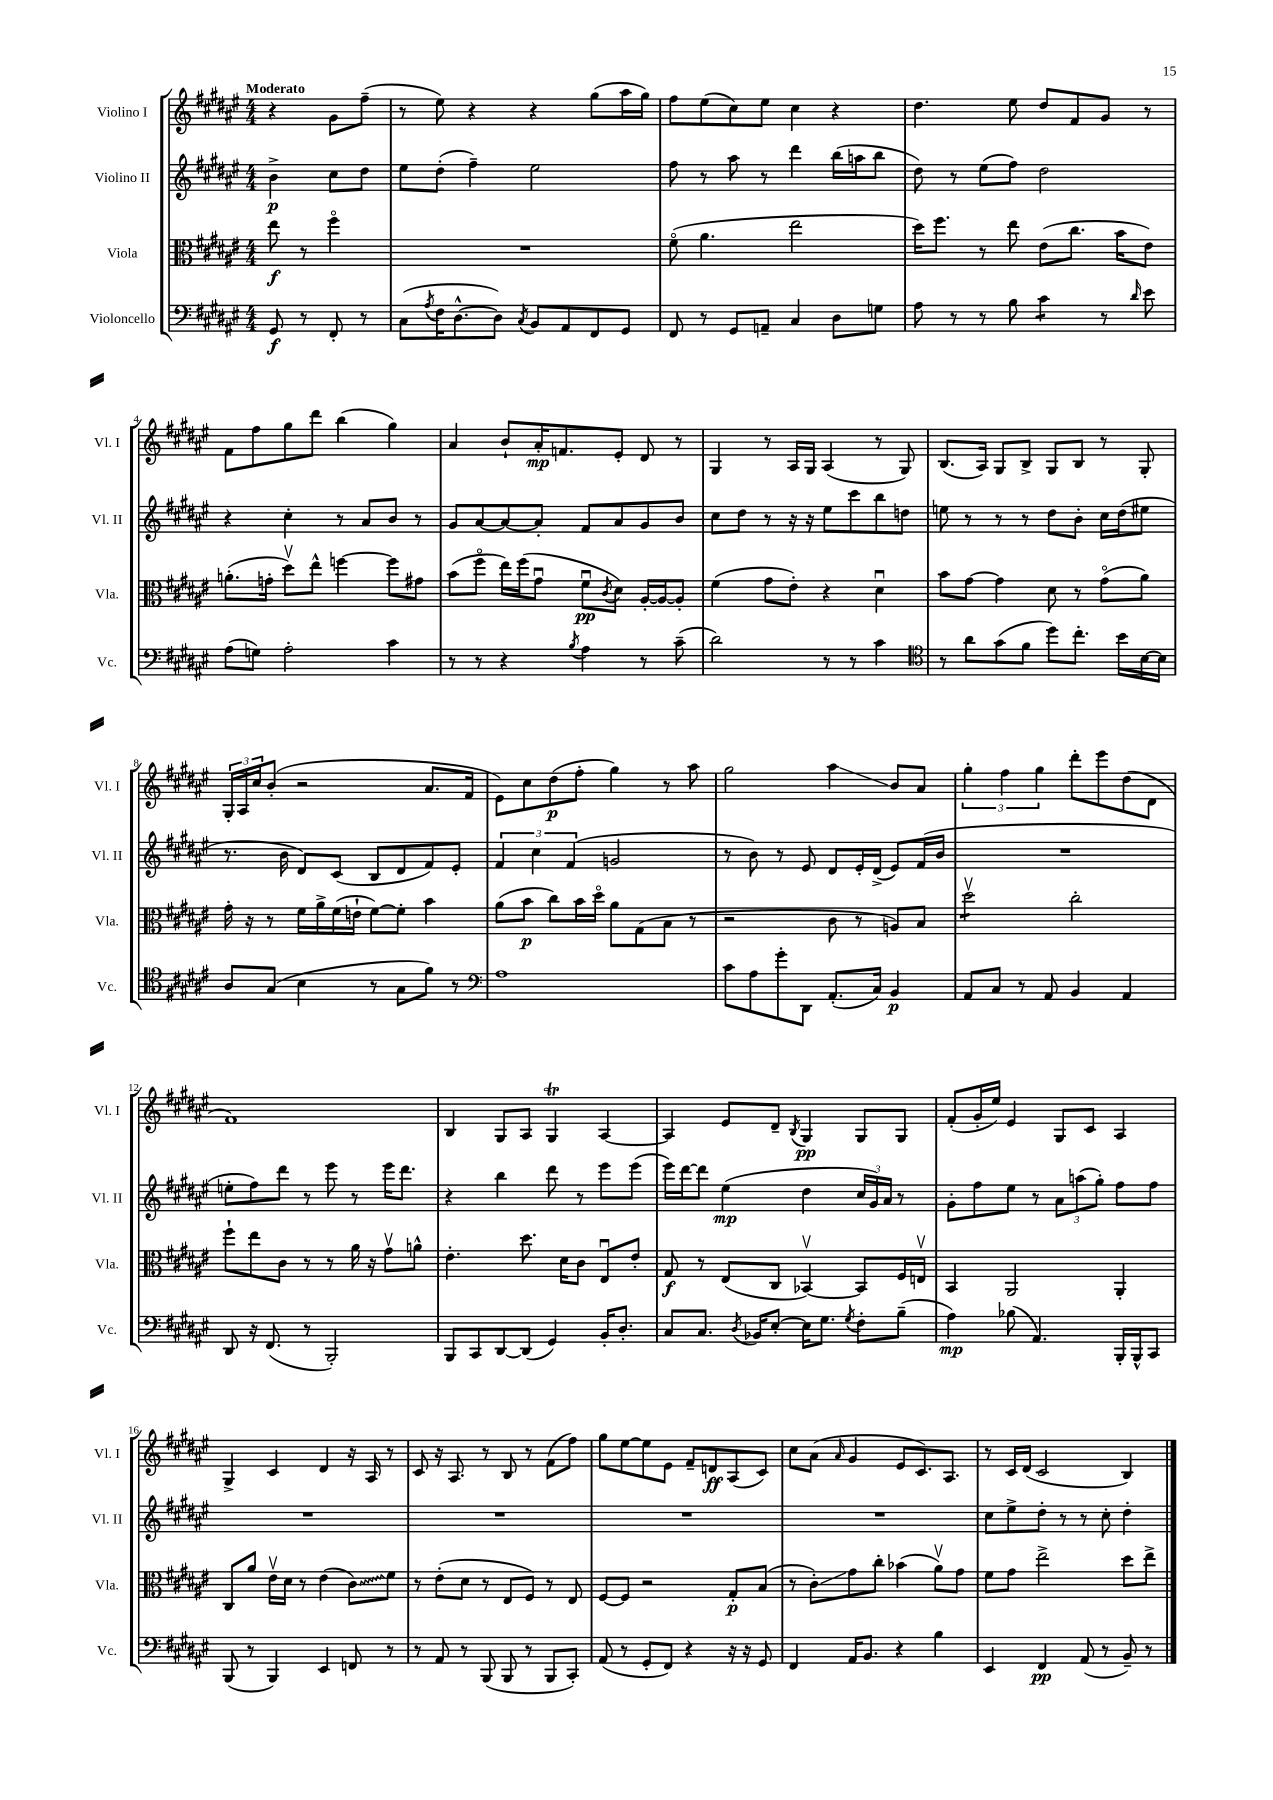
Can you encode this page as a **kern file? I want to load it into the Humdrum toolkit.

**kern	**kern	**kern	**kern
*staff4	*staff3	*staff2	*staff1
*clefF4	*clefC3	*clefG2	*clefG2
*k[f#c#g#d#a#e#]	*k[f#c#g#d#a#e#]	*k[f#c#g#d#a#e#]	*k[f#c#g#d#a#e#]
*M4/4	*M4/4	*M4/4	*M4/4
8GG#	8ee#	4b^	4r
8r	8r	.	.
8FF#'	4ff#o	8cc#	8g#
8r	.	8dd#	(8ff#~
=	=	=	=
(8C#	1r	8ee#	8r
8qA#	.	.	.
16F#	.	(8dd#'	8ee#)
[8.D#^^	.	.	.
.	.	4ff#~)	4r
8D#])	.	.	.
8qC#	.	.	.
8BB	.	2ee#	4r
8AA#	.	.	.
8FF#	.	.	(8gg#
8GG#	.	.	16aa#
.	.	.	16gg#)
=	=	=	=
8FF#	(8f#o	8ff#	8ff#
8r	4.a#	8r	(8ee#
8GG#	.	8aa#	8cc#)
8AA~	.	8r	8ee#
4C#	2ee#	4ddd#	4cc#
8D#	.	(16bb	4r
.	.	16aa	.
8G	.	8bb	.
=	=	=	=
8A#	16dd#)	8dd#)	4.dd#
.	8.ff#	.	.
8r	.	8r	.
8r	8r	(8ee#	.
8B	8ee#	8ff#)	8ee#
4c#	(8e#	2dd#	8dd#
.	8.cc#	.	8f#
8r	.	.	8g#
.	16b	.	.
16qqd#	.	.	.
8e#	8e#)	.	8r
=	=	=	=
(8A#	(8.a'	4r	8f#
8G)	.	.	8ff#
.	16g'	.	.
2A#'	8dd#v)	4cc#'	8gg#
.	8ee#^^	.	8ddd#
.	[4ff	8r	(4bb
.	.	8a#	.
4c#	8ff]	8b	4gg#)
.	8g#	8r	.
=	=	=	=
8r	(8b	8g#	4a#
8r	8ff#o	[8a#	.
4r	16ee#)	8a#_	8b`
.	(16ff#	.	.
.	8g#u	8a#']	16a#'
.	.	.	8.f
8qB	.	.	.
4A#	8f#u	8f#	.
.	8qc#	.	.
.	8d#)	8a#	8e#'
8r	[16A#'	8g#	8d#
.	16A#_	.	.
(8c#~	8A#']	8b	8r
=	=	=	=
2d#)	(4f#	8cc#	4G#
.	.	8dd#	.
.	8g#	8r	8r
.	8e#')	16r	16A#
.	.	16r	16G#
8r	4r	8ee#	(4A#
8r	.	8ccc#	.
4c#	4d#u	8bb	8r
.	.	8dd	8G#)
=	=	=	=
*clefC4	*	*	*
8r	8b	8ee	(8.B
8a#	[8g#	8r	.
.	.	.	16A#)
(8g#	4g#]	8r	8G#
8f#	.	8r	8B^
8dd#)	8d#	8dd#	8G#
8.cc#'	8r	8b'	8B
.	(8g#o	16cc#	8r
16b	.	(16dd#	.
[16B	8a#)	8ee#	8G#'
16B]	.	.	.
=	=	=	=
8A#	16g#'	8.r	24G#'
.	.	.	24A#
.	16r	.	.
.	.	.	24cc#
(8G#	8r	.	(8b'
.	.	16b	.
4B	16f#	8d#)	2r
.	16a#^	.	.
.	(16f#	(8c#	.
.	16e`	.	.
8r	[8f#)	8B	.
8G#	8f#']	8d#	.
8f#)	4b	8f#)	8.a#
8r	.	8e#'	.
.	.	.	16f#
=	=	=	=
*clefF4	*	*	*
1A#	(8a#	6f#	8e#)
.	8b	.	8cc#
.	.	6cc#	.
.	8cc#)	.	(8dd#
.	.	(6f#	.
.	16b	.	8ff#'
.	16dd#o	.	.
.	8a#	2g	4gg#)
.	(8G#	.	.
.	8B	.	8r
.	8r	.	8aa#
=	=	=	=
8c#	2r	8r	2gg#
8A#	.	8b)	.
8g#'	.	8r	.
8DD#	.	8e#	.
(8.AA#'	8c#	8d#	4aa#
.	8r	16e#'	.
16C#)	.	(16d#^	.
4BB	8A)	8e#)	8b
.	8B	(16f#	8a#
.	.	16b	.
=	=	=	=
8AA#	2dd#v	1r	6gg#'
8C#	.	.	.
.	.	.	6ff#
8r	.	.	.
.	.	.	6gg#
8AA#	.	.	.
4BB	2cc#'	.	8ddd#'
.	.	.	8eee#
4AA#	.	.	(8dd#
.	.	.	8d#
=	=	=	=
8DD#	8ff#`	8ee'	1f#)
16r	8ee#	8ff#)	.
(8.FF#	.	.	.
.	8c#	8ddd#	.
8r	8r	8r	.
2BBB')	8r	8eee#	.
.	16a#	8r	.
.	16r	.	.
.	8g#v	16eee#	.
.	.	8.ddd#	.
.	8a^^	.	.
=	=	=	=
8BBB	4.e#'	4r	4B
8CC#	.	.	.
[8DD#	.	4bb	8G#
(8DD#]	8.dd#	.	8A#
4GG#)	.	8ddd#	4G#
.	16d#	.	.
.	8c#	8r	.
16BB'	8E#u	8eee#	[4A#
8.D#'	.	.	.
.	8e#'	(8eee#	.
=	=	=	=
8C#	8G#	16eee#)	4A#]
.	.	[16ddd#	.
8.C#	8r	8ddd#]	.
.	(8E#	(4ee#	8e#
8qD#	.	.	.
16BB-	.	.	.
[8E#'	8C#	.	8d#~
.	.	.	8qB
16E#]	[4BB-v)	4dd#	4G#
8.G#	.	.	.
8qG#	.	.	.
8F#'	8BB-]	24cc#	8G#
.	.	24g#)	.
.	.	24a#	.
(8B~	16F#	8r	8G#
.	16Ev	.	.
=	=	=	=
4A#)	4BB	8g#'	(8f#'
.	.	8ff#	16g#'
.	.	.	16ee#)
(8B-	2AA#	8ee#	4e#
4.AA#)	.	8r	.
.	.	12a#	8G#
.	.	(12aa	.
.	.	.	8c#
.	.	12gg#')	.
16BBB'	4AA#'	8ff#	4A#
16BBB^^	.	.	.
8CC#	.	8ff#	.
=	=	=	=
(8BBB	8C#	1r	4G#^
8r	8a#	.	.
4BBB)	16e#v	.	4c#
.	16d#	.	.
.	8r	.	.
4EE#	(4e#	.	4d#
8FF	8c#)	.	16r
.	.	.	16A#
8r	8f#	.	8r
=	=	=	=
8r	8r	1r	8c#
8AA#	(8e#'	.	16r
.	.	.	8.A#
8r	8d#	.	.
(8BBB	8r	.	8r
8BBB	8E#	.	8B
8r	8F#)	.	8r
8BBB	8r	.	(8f#
8CC#')	8E#	.	8ff#)
=	=	=	=
(8AA#	[8F#	1r	8gg#
8r	8F#]	.	[8ee#
8GG#'	2r	.	8ee#]
8FF#)	.	.	8e#
4r	.	.	8f#~
.	.	.	8d
16r	8G#'	.	(8A#
16r	.	.	.
8GG#	(8B	.	8c#)
=	=	=	=
4FF#	8r	1r	8cc#
.	8c#')	.	(8a#
.	.	.	16qqa#
16AA#	8g#	.	4g#
8.BB	.	.	.
.	8cc#'	.	.
4r	(4b-	.	8e#
.	.	.	8.c#)
4B	8a#v)	.	.
.	.	.	8.A#
.	8g#	.	.
=	=	=	=
4EE#	8f#	8cc#	8r
.	8g#	8ee#^	16c#
.	.	.	(16d#
4FF#	2ee#^	8dd#'	2c#
.	.	8r	.
(8AA#	.	8r	.
8r	.	8cc#'	.
8BB~)	8dd#	4dd#'	4B)
8r	8ee#^	.	.
==	==	==	==
*-	*-	*-	*-
